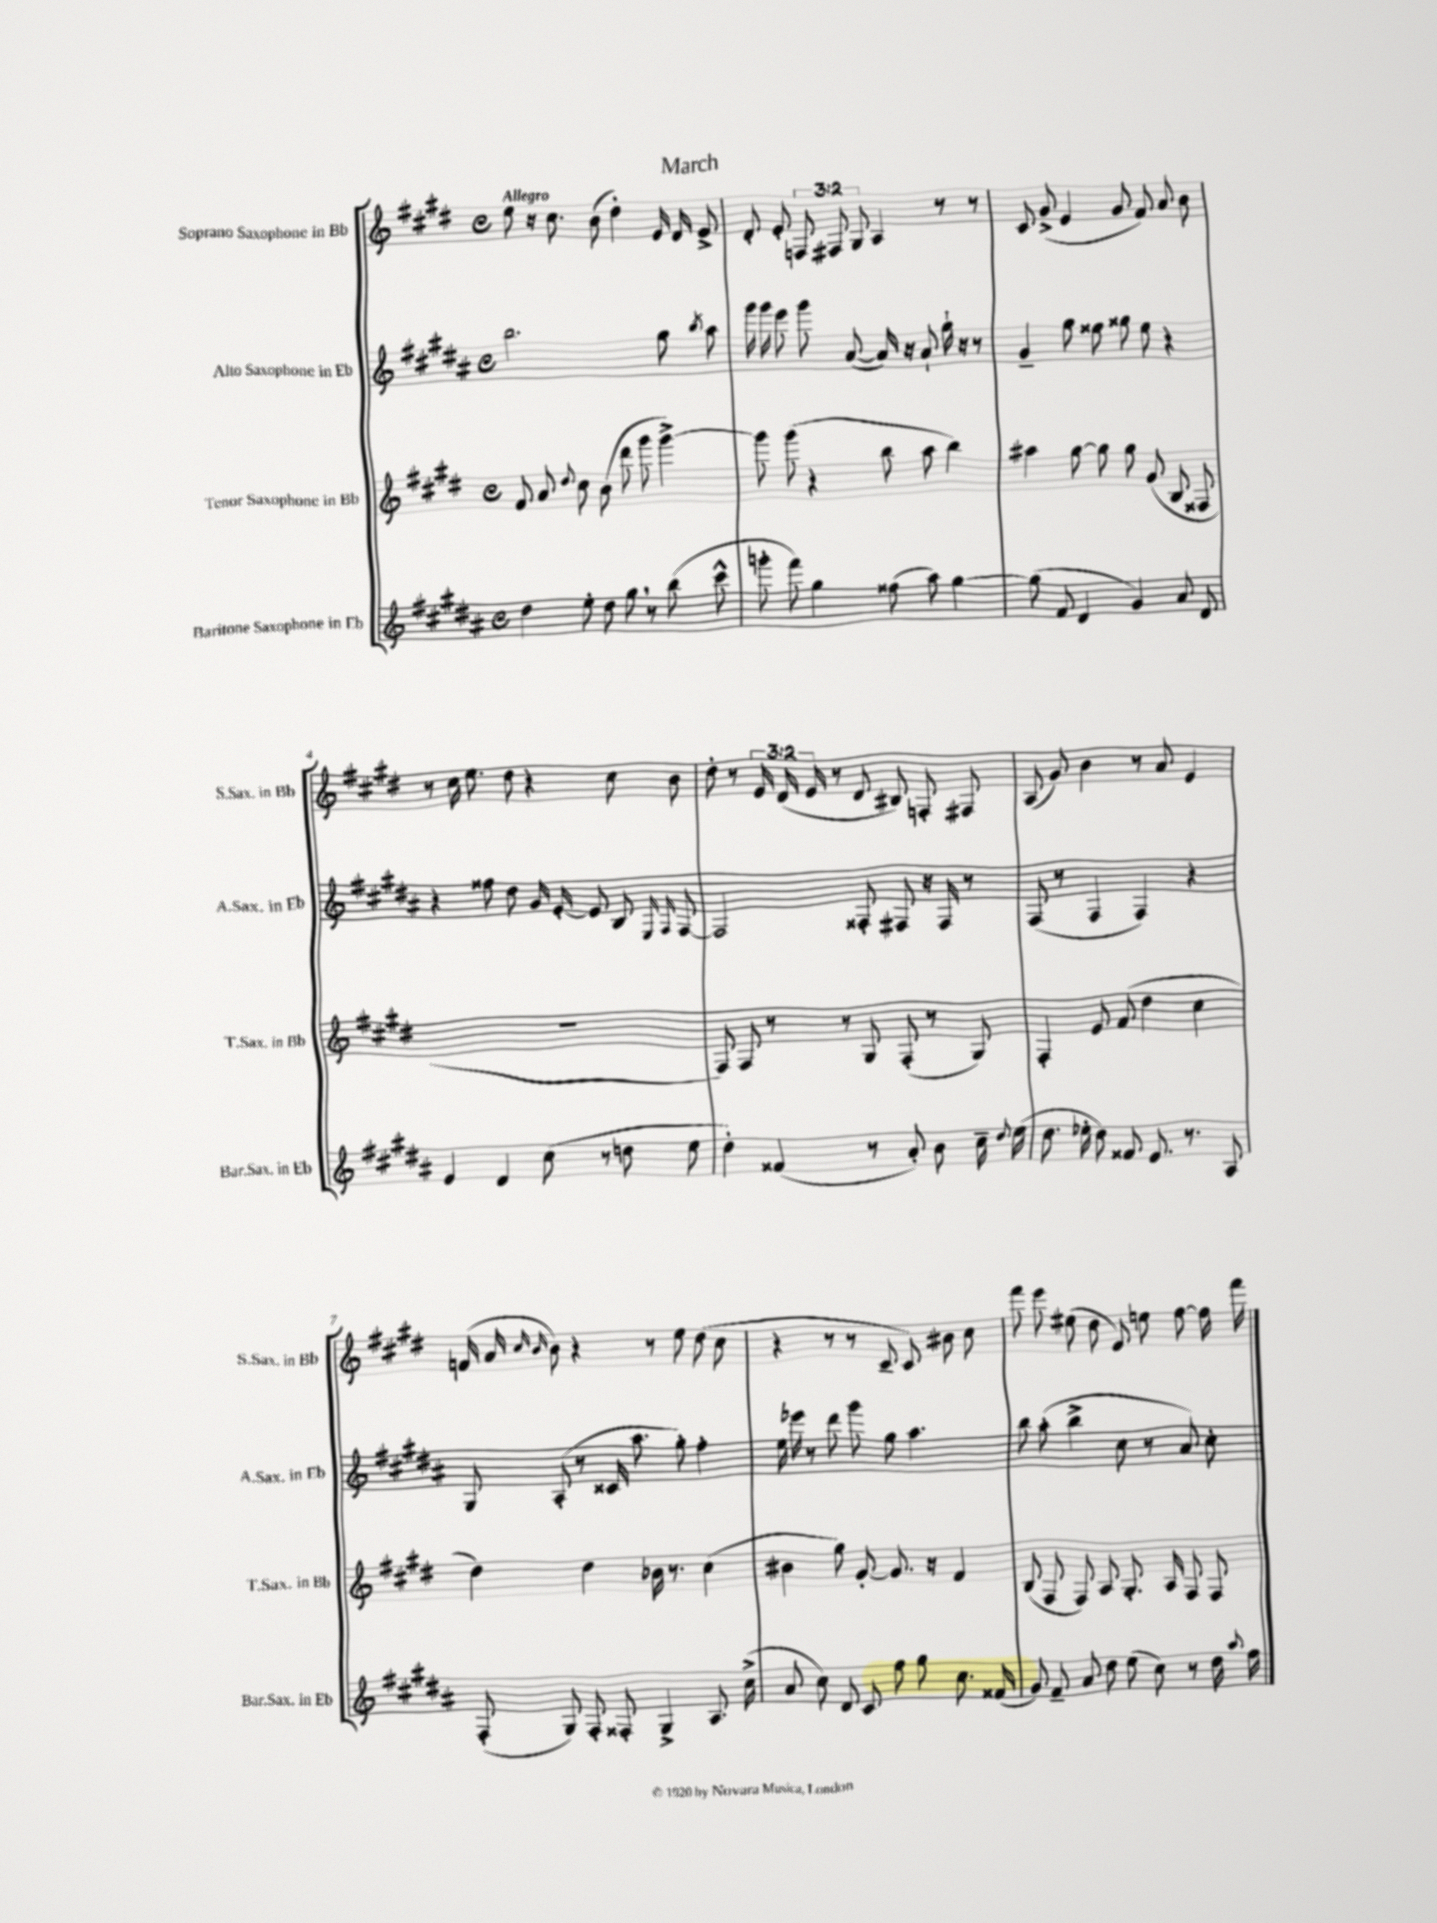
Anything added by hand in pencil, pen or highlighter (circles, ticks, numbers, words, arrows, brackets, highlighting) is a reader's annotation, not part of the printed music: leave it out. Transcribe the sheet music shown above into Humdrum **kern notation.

**kern	**kern	**kern	**kern
*staff4	*staff3	*staff2	*staff1
*clefG2	*clefG2	*clefG2	*clefG2
*k[f#c#g#d#a#]	*k[f#c#g#d#]	*k[f#c#g#d#a#]	*k[f#c#g#d#]
*M4/4	*M4/4	*M4/4	*M4/4
*met(c)	*met(c)	*met(c)	*met(c)
4dd#	8f#	2.bb	8ee
.	8a	.	16r
.	.	.	8.cc#
.	8qqdd#	.	.
8ee'	8cc#	.	.
8dd#	(8b	.	(8b
8gg#	8ddd#	.	4dd#')
8r	8ggg#	.	.
(8bb	[4ggg#^)	8gg#	16e
.	.	.	16d#
.	.	8qbb	.
8ccc#^^	.	8aa#	8e^
=	=	=	=
8ggg'	8ggg#]	16ggg#	8d#'
.	.	16ggg#	.
8fff#)	(8ggg#	8eee	8e'
4gg#	4r	8ggg#	12F
.	.	.	12F#
.	.	([8a#	.
.	.	.	12G#
(8ff##	8bb	16a#])	4A
.	.	16r	.
8aa#)	8aa	8a#`	.
[4gg#	4bb)	16gg#`	8r
.	.	16r	.
.	.	8r	8r
=	=	=	=
(8gg#]	4aa#	4g#~	8c#
8f#	.	.	(8g#^
4d#	[8gg#	8gg#	4e
.	8gg#]	8ff##	.
4g#)	8gg#	8gg##	8g#
.	(8g#	8ee	8f#)
8a#	8B	4r	8a
8d#	8F##	.	8b
=	=	=	=
4e	1r	4r	8r
.	.	.	16cc#
.	.	.	8.ee
4d#	.	8ff##	.
.	.	8dd#	8dd#
(8cc#	.	16g#	4r
.	.	[16e'	.
8r	.	8e]	.
8dd	.	8B	8cc#
.	.	16qqE	.
.	.	16qqF#	.
8ee	.	[8F#	8b
=	=	=	=
4dd#')	8F#)	2F#]	8dd#'
.	8F#	.	8r
(4f##	8r	.	24e
.	.	.	(24d#
.	.	.	24e
.	8r	.	8r
8r	8G#	8F##'	8d#
8a#')	(8F#'	8F#	8B#)
8b	8r	16r	8F'
.	.	16F#	.
16cc#~	8G#)	8r	8F#
8qqdd#	.	.	.
(16ee	.	.	.
=	=	=	=
8.dd#	4F#'	(8F#	(8A
.	.	8r	8g#)
16ee-'	.	.	.
8dd#)	8e	4F#	4b
8f##	(8f#	.	.
8.e	4dd#	4F#)	8r
.	.	.	8a
8.r	.	.	.
.	4cc#	4r	4e
8A#	.	.	.
=	=	=	=
(8F#'	4dd#)	8G#	(16f
.	.	.	16a
.	.	.	16qqcc#
.	.	.	16qqb
8G#)	.	(8A#'	8b)
8F#'	4dd#	8r	4r
8F##'	.	16c##	.
.	.	8.aa#	.
4G#^	16b-	.	8r
.	8.r	.	.
.	.	8gg#')	8ee
8.A#	(4cc#	4ff#'	(8dd#
.	.	.	8cc#
(16cc#^	.	.	.
=	=	=	=
8a#	4b#	16ee	4r
.	.	16eee-	.
8cc#)	.	8r	.
8d#	8gg#)	8ddd#	8r
8c#	[8g#'	8ggg#	8r
8ff#	8.g#]	8gg#	8c#~
8gg#	.	4.aa#	8c#)
.	16r	.	.
8.cc#	4f#	.	8b#
.	.	.	8cc#
(16f##	.	.	.
=	=	=	=
8g#)	(8B	8bb	8fff#
8f#~	8F#	(8aa#'	8eee
8a#	8F#)	4bb^	(8ee#
8dd#	8A	.	8dd#
(8ee	8.G#'	8cc#	8e)
8cc#)	.	8r	8ee
.	16A	.	.
8r	8F#	8a#)	[8ff#
16dd#	8F#	8cc#'	16ff#]
8qqaa#	.	.	.
16ff#	.	.	16fff#
==	==	==	==
*-	*-	*-	*-
